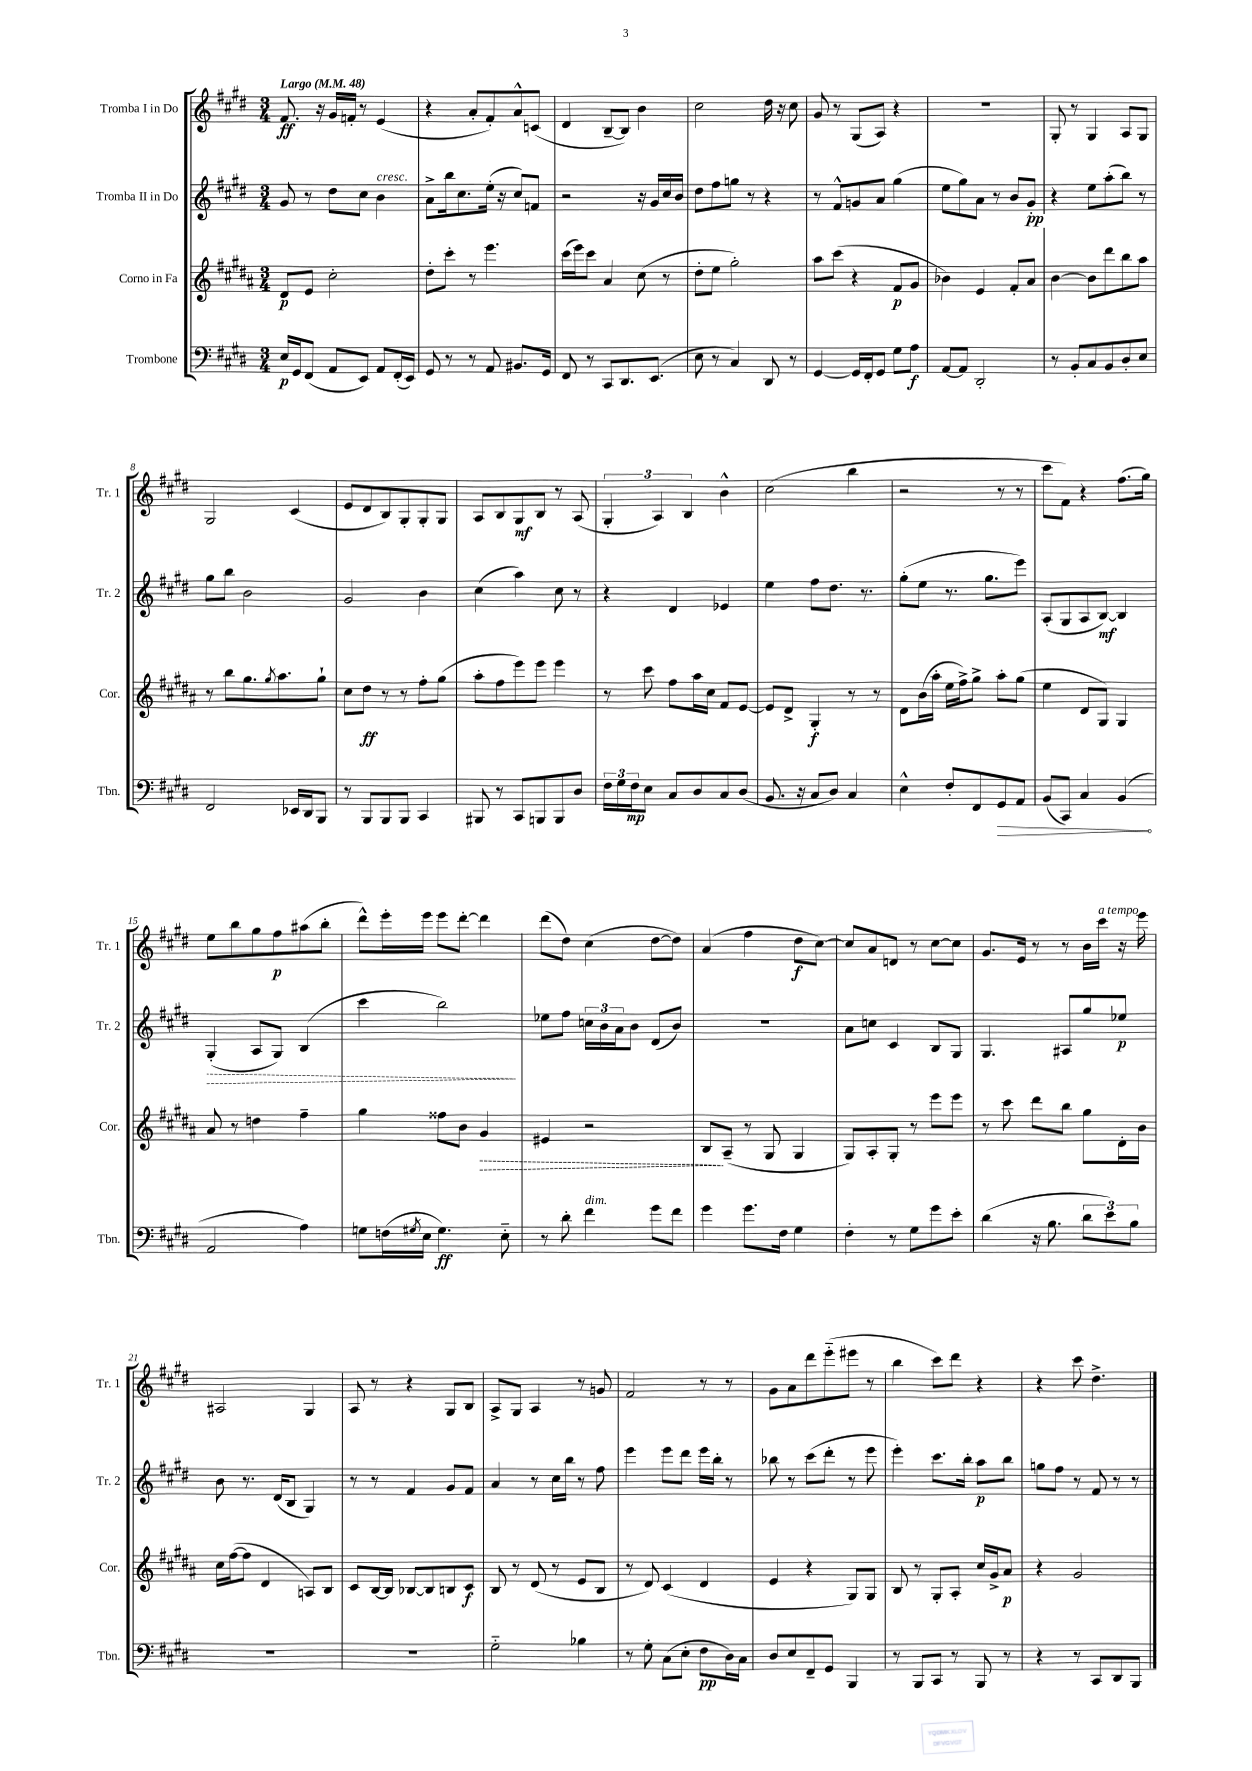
<<
\new StaffGroup <<
\new Staff = "s0" \with { instrumentName = "Tromba I in Do" shortInstrumentName = "Tr. 1" } {
    \clef treble \key e \major \numericTimeSignature \time 3/4 \tempo "Largo" 4 = 48
    fis'8.\ff r16 gis'16 f'16-. r8 e'4( |
    r4 a'8-. fis'8-.) a'8-^ c'8( |
    dis'4 b8~-- b8) b'4 |
    cis''2 dis''16 r16 cis''8 |
    gis'8 r8 gis8( a8) r4 |
    R2. |
    gis8-. r8 gis4 a8 gis8 |
    gis2 cis'4( |
    e'8 dis'8 b8) gis8-. gis8-. gis8 |
    a8 b8 gis8\mf b8 r8 a8( |
    \tuplet 3/2 { gis4-. a4) b4 } b'4-^ |
    cis''2( b''4 |
    r2 r8 r8 |
    cis'''8 fis'8) r4 fis''8.( gis''16) |
    e''8 b''8 gis''8 fis''8\p ais''8( b''8-. |
    dis'''8-^) e'''16-. e'''16 e'''8 dis'''8~-. dis'''4 |
    dis'''8( dis''8) cis''4( dis''8~ dis''8) |
    a'4( fis''4 dis''8\f cis''8~) |
    cis''8 a'8 d'8 r8 cis''8~ cis''8 |
    gis'8. e'16 r8 r8 b'16 cis'''16^\markup { \italic "a tempo" } r16 e'''16 |
    ais2 gis4 |
    a8 r8 r4 gis8 b8 |
    a8-> gis8 a4 r8 g'8 |
    fis'2 r8 r8 |
    gis'8 a'8 dis'''8 e'''8-_( eis'''8 r8 |
    b''4 cis'''8) dis'''8 r4 |
    r4 cis'''8 dis''4.-> \bar "|." |
}
\new Staff = "s1" \with { instrumentName = "Tromba II in Do" shortInstrumentName = "Tr. 2" } {
    \clef treble \key e \major \numericTimeSignature \time 3/4
    gis'8 r8 dis''8 cis''8 b'4^\markup { \italic "cresc." } |
    a'8-> b''16 cis''8. e''16-.( r16 cis''8) f'8 |
    r2 r16 gis'16 cis''16 b'16 |
    dis''8 fis''8 g''8 r8 r4 |
    r8 fis'8-^ g'8 a'8 gis''4( |
    e''8 gis''8) a'8 r8 b'8 gis'8-.\pp |
    r4 e''8 a''8-.( b''8) r8 |
    gis''8 b''8 b'2 |
    gis'2 b'4 |
    cis''4( a''4) cis''8 r8 |
    r4 dis'4 ees'4 |
    e''4 fis''8 dis''8. r8. |
    gis''8-.( e''8 r8. gis''8. e'''8) |
    a8-.( gis8 a8 b8~\mf) b4 |
    \once \override Hairpin.style = #'dashed-line gis4-.\>( a8 gis8) b4( |
    cis'''4 b''2\!) |
    ees''8 fis''8 \tuplet 3/2 { c''16 b'16 a'16 } b'8 dis'8( b'8) |
    R2. |
    a'8 c''8 cis'4 b8 gis8 |
    gis4. ais8 gis''8 ees''8\p |
    b'8 r8. dis'16( b8 gis4) |
    r8 r8 fis'4 gis'8 fis'8 |
    a'4 r8 cis''16 b''16 r8 fis''8 |
    e'''4 e'''8 dis'''8 e'''16 b''16-. r8 |
    bes''8 r8 cis'''8( dis'''8-. r8 e'''8 |
    e'''4-.) cis'''8. b''16-. a''8\p b''8 |
    g''8 fis''8 r8 fis'8 r8 r8 \bar "|." |
}
\new Staff = "s2" \with { instrumentName = "Corno in Fa" shortInstrumentName = "Cor." } {
    \clef treble \key b \major \numericTimeSignature \time 3/4
    dis'8\p e'8 cis''2-. |
    dis''8-. cis'''8-. r8 e'''4. |
    cis'''16( e'''16) cis'''8 ais'4 cis''8( r8 |
    dis''8-. e''8 gis''2-.) |
    ais''8 cis'''8( r4 fis'8\p gis'8 |
    bes'4) e'4 fis'8-. ais'8 |
    b'4~ b'8 dis'''8 b''8 ais''8 |
    r8 b''8 gis''8. \acciaccatura { gis''8 } ais''8. gis''8-! |
    cis''8 dis''8\ff r8 r8 fis''8-. gis''8( |
    ais''8-. fis''8 e'''8) e'''8 e'''4 |
    r8 cis'''8 fis''8 ais''16 cis''16 fis'8 e'8~ |
    e'8 dis'8-> gis4-.\f r8 r8 |
    dis'8 b'16( ais''16-. e''16 fis''16->) gis''8-> ais''8-. gis''8( |
    e''4 dis'8 gis8) gis4 |
    ais'8 r8 d''4 fis''4-- |
    gis''4 fisis''8 b'8 \once \override Hairpin.style = #'dashed-line gis'4\> |
    eis'4 r2 |
    b8\! ais8--( r8 gis8 gis4 |
    gis8) ais8-. gis8-. r8 e'''8 e'''8 |
    r8 cis'''8 dis'''8 b''8 gis''8 dis'16-. b'16 |
    cis''16 fis''16~( fis''8 dis'4 a8) b8 |
    cis'8 b16~ b16 bes8~ bes8 b8 cis'8\f |
    b8 r8 dis'8( r8 e'8 b8 |
    r8 dis'8) cis'4( dis'4 |
    e'4 r4 gis8) gis8 |
    b8 r8 gis8-. ais8-. cis''16 gis'16-> ais'8\p |
    r4 gis'2 \bar "|." |
}
\new Staff = "s3" \with { instrumentName = "Trombone" shortInstrumentName = "Tbn." } {
    \clef bass \key e \major \numericTimeSignature \time 3/4
    e16\p gis,16 fis,8( a,8 e,8) a,8 fis,16-.( e,16) |
    gis,8 r8 r8 a,8 bis,8. gis,16 |
    fis,8 r8 cis,8 dis,8. e,8.( |
    e8 r8 cis4) dis,8 r8 |
    gis,4~ gis,16 fis,16-. gis,8 gis8 a8\f |
    a,8~ a,8 dis,2-. |
    r8 b,8-. cis8 b,8 dis8-. e8 |
    fis,2 ees,16 dis,16 b,,8 |
    r8 b,,8 b,,8 b,,8 cis,4 |
    bis,,8 r8 cis,8 b,,8 b,,8 dis8 |
    \tuplet 3/2 { fis16 gis16 fis16\mp } e8 cis8 dis8 cis8 dis8( |
    b,8. r16 cis8 dis8) cis4 |
    e4-^ fis8-. fis,8 \once \override Hairpin.circled-tip = ##t gis,8\> a,8 |
    b,8( cis,8) cis4 b,4\!( |
    a,2 a4) |
    g8 f16( \acciaccatura { gis8 } e16 gis4.\ff) e8-_ |
    r8 dis'8-. fis'4^\markup { \italic "dim." } gis'8 fis'8 |
    gis'4 gis'8. fis16 gis4 |
    fis4-. r8 gis8 gis'8 e'8-. |
    dis'4( r16 b8. \tuplet 3/2 { dis'8 e'8) b8 } |
    R2. |
    R2. |
    gis2-_ bes4 |
    r8 gis8-. cis8( e8-. fis8\pp dis16) cis16 |
    dis8 e8 fis,8-- gis,8 b,,4 |
    r8 b,,8 cis,8 r8 b,,8 r8 |
    r4 r8 cis,8 dis,8 b,,8 \bar "|." |
}
>>
>>
